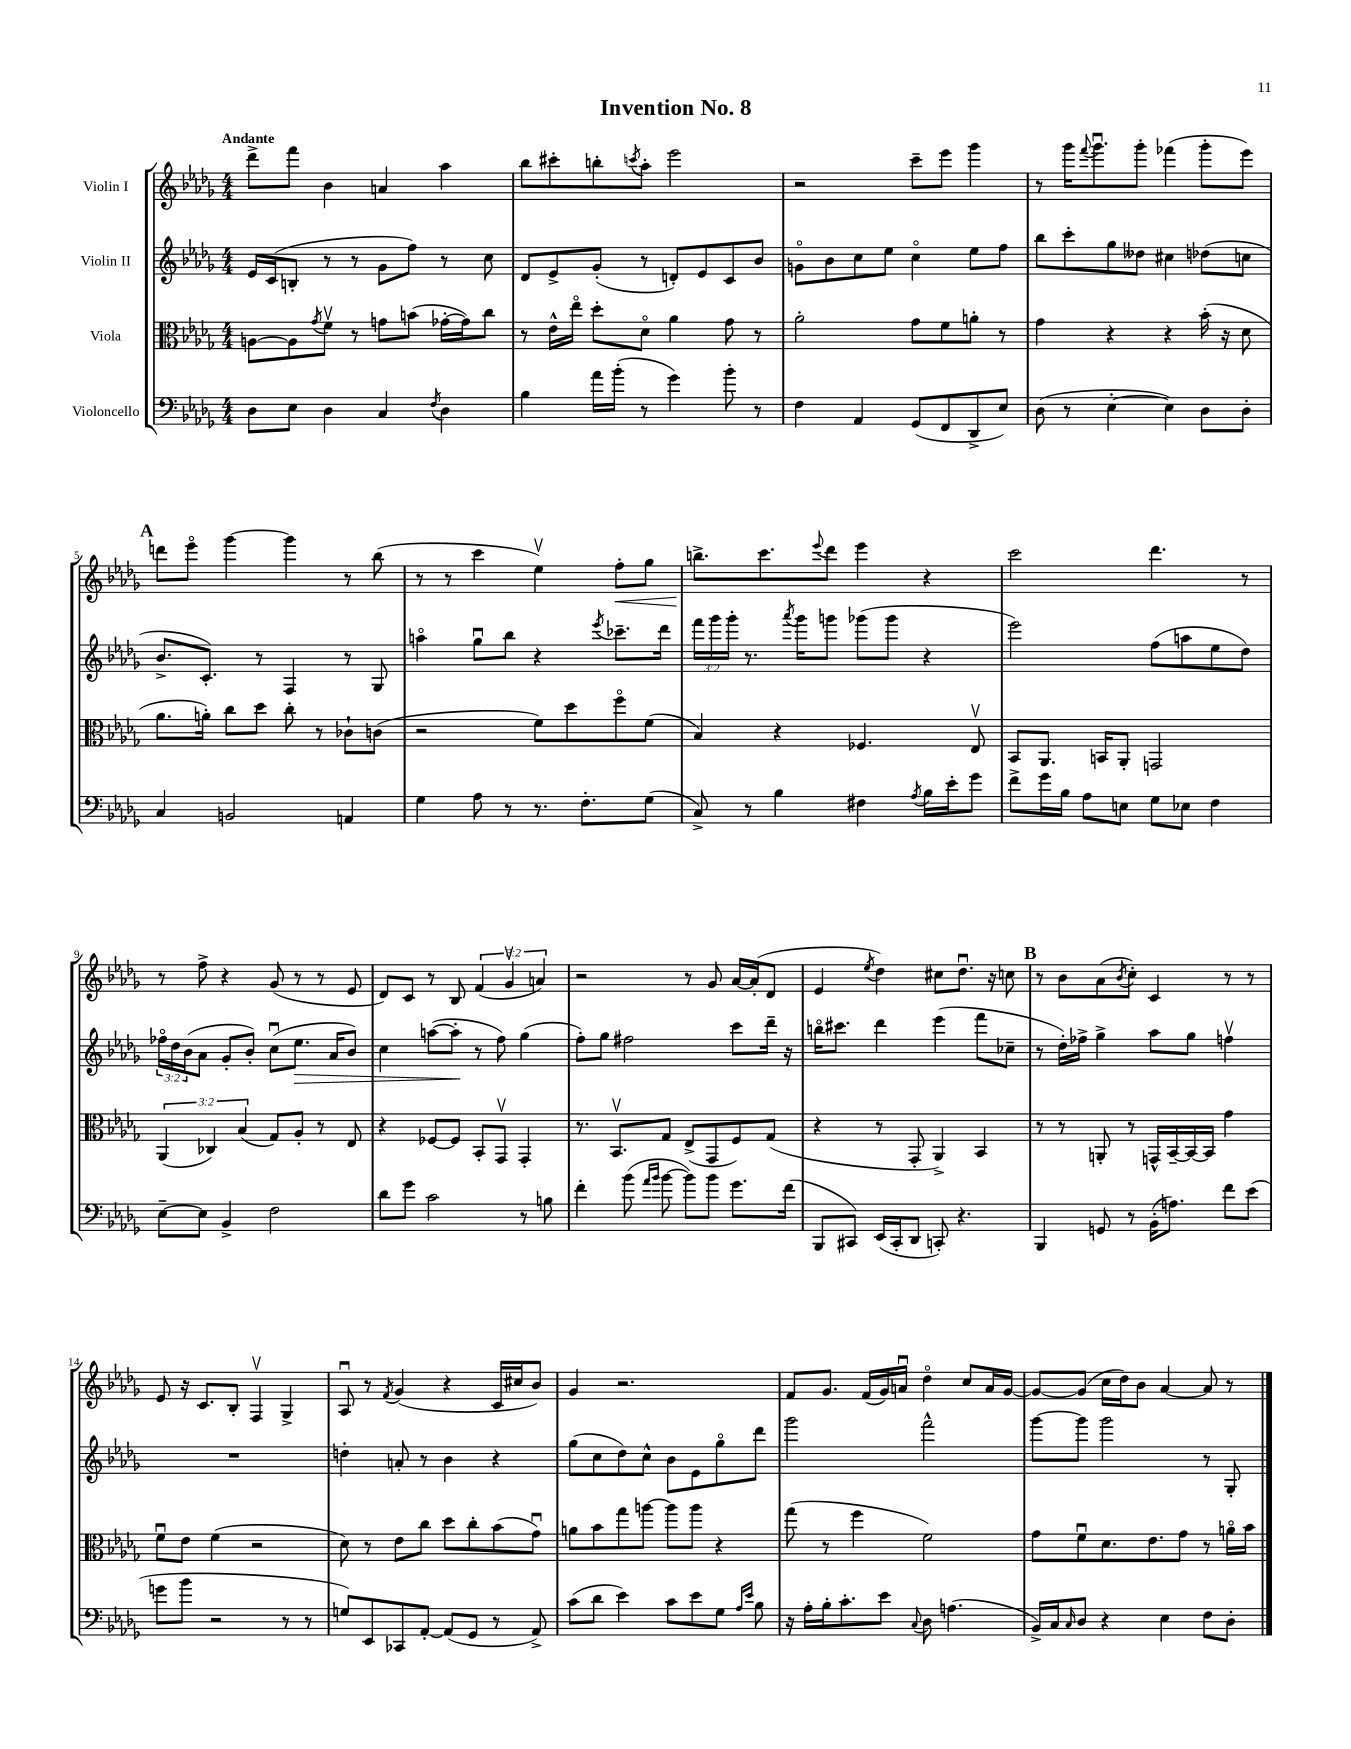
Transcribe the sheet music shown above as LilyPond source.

\header { title = "Invention No. 8" }
<<
\new StaffGroup <<
\new Staff = "s0" \with { instrumentName = "Violin I" } {
    \clef treble \key des \major \numericTimeSignature \time 4/4 \override Staff.TupletNumber.text = #tuplet-number::calc-fraction-text \tempo "Andante"
    des'''8-> f'''8 bes'4 a'4 aes''4 |
    bes''8 cis'''8-. b''8-. \acciaccatura { c'''8 } aes''8-. ees'''2 |
    r2 c'''8-- ees'''8 ges'''4 |
    r8 ges'''16 \appoggiatura { f'''8 } ges'''8.\downbow ges'''8-. fes'''4( ges'''8-. ees'''8) |
    \mark \markup { \bold "A" } d'''8 ees'''8\flageolet ges'''4~ ges'''4 r8 bes''8( |
    r8 r8 c'''4 ees''4\upbow) f''8-.\< ges''8 |
    b''8.->\! c'''8. \appoggiatura { ees'''8 } des'''8 ees'''4 r4 |
    c'''2 des'''4. r8 |
    r8 f''8-> r4 ges'8( r8 r8 ees'8 |
    des'8) c'8 r8 bes8 \tuplet 3/2 { f'4( ges'4\upbow a'4) } |
    r2 r8 ges'8 aes'16~ aes'16-.( des'8 |
    ees'4 \acciaccatura { ees''8 } des''4) cis''8 des''8.\downbow r16 c''8 |
    \mark \markup { \bold "B" } r8 bes'8 aes'8( \acciaccatura { bes'8 } c''8-.) c'4 r8 r8 |
    ees'8 r16 c'8. bes8-. f4\upbow ges4-> |
    aes8\downbow r8 \acciaccatura { f'8 } ges'4( r4 c'16 cis''16 bes'8) |
    ges'4 r2. |
    f'8 ges'8. f'16( ges'16) a'16\downbow des''4\flageolet c''8 a'16 ges'16~ |
    ges'8~ ges'8( c''16 des''16) bes'8 aes'4~ aes'8 r8 \bar "|." |
}
\new Staff = "s1" \with { instrumentName = "Violin II" } {
    \clef treble \key des \major \numericTimeSignature \time 4/4 \override Staff.TupletNumber.text = #tuplet-number::calc-fraction-text
    ees'16 c'16( b8-. r8 r8 ges'8 f''8) r8 c''8 |
    des'8 ees'8-> ges'8-.( r8 d'8-.) ees'8 c'8 bes'8 |
    g'8\flageolet bes'8 c''8 ees''8 c''4\flageolet ees''8 f''8 |
    bes''8 c'''8-. ges''8 deses''8 cis''4 des''8( c''8 |
    \mark \markup { \bold "A" } bes'8.-> c'8.-.) r8 f4 r8 ges8 |
    a''4\flageolet ges''8\downbow bes''8 r4 \acciaccatura { ees'''8 } ces'''8.-- des'''16 |
    \tuplet 3/2 { f'''16 ges'''16 ges'''16-. } r8. \acciaccatura { aes'''8 } ges'''16 g'''8 ges'''8( ges'''8 r4 |
    ees'''2) f''8( a''8 ees''8 des''8) |
    \tuplet 3/2 { fes''16\flageolet des''16 bes'16( } aes'8 ges'8-. bes'8-.) c''8\downbow( ees''8.\> aes'16 bes'8) |
    c''4 a''8~( a''8-.\! r8 f''8) ges''4( |
    f''8-.) ges''8 fis''2 c'''8 des'''16-- r16 |
    b''16\flageolet cis'''8. des'''4 ees'''4( f'''8 ces''8-- |
    \mark \markup { \bold "B" } r8 des''16-.) fes''16-> ges''4-> aes''8 ges''8 f''4\upbow |
    R1 |
    d''4-. a'8-. r8 bes'4 r4 |
    ges''8( c''8 des''8) c''8-^ bes'8 ees'8 ges''8\flageolet des'''8 |
    ges'''2 f'''2-^ |
    ges'''8~ ges'''8 ges'''2 r8 ges8-. \bar "|." |
}
\new Staff = "s2" \with { instrumentName = "Viola" } {
    \clef alto \key des \major \numericTimeSignature \time 4/4 \override Staff.TupletNumber.text = #tuplet-number::calc-fraction-text
    a8~ a8 \acciaccatura { ges'8 } f'8\upbow r8 g'8 b'8( ges'16~-. ges'16) c''8 |
    r8 ees'16-^ ees''16\flageolet des''8-. des'8\flageolet aes'4 ges'8 r8 |
    aes'2-. ges'8 f'8 a'8-. r8 |
    ges'4 r4 r4 bes'16-.( r16 des'8 |
    \mark \markup { \bold "A" } aes'8. a'16-.) c''8 des''8 c''8-. r8 ces'8-! c'8( |
    r2 f'8) des''8 f''8\flageolet f'8( |
    bes4) r4 fes4. ees8\upbow |
    bes,8 aes,8. b,16 aes,8-. g,2 |
    \tuplet 3/2 { aes,4( ces4) bes4( } ges8) aes8-. r8 ees8 |
    r4 fes8~ fes8 bes,8-. ges,8\upbow ges,4-. |
    r8. bes,8.\upbow ges8 ees8->( ges,8 f8) ges8( |
    r4 r8 ges,8-. aes,4->) bes,4 |
    \mark \markup { \bold "B" } r8 r8 a,8-. r8 g,16-^ bes,16~-- bes,16~ bes,16 ges'4 |
    f'8\downbow ees'8 f'4( r2 |
    des'8) r8 ees'8 c''8 des''8 c''8-. bes'8( ges'8\downbow) |
    a'8 bes'8 ges''8 a''8~ a''8 a''8 r4 |
    ges''8( r8 f''4 f'2) |
    ges'8 f'8\downbow des'8. ees'8. ges'8 r8 a'16\flageolet bes'16 \bar "|." |
}
\new Staff = "s3" \with { instrumentName = "Violoncello" } {
    \clef bass \key des \major \numericTimeSignature \time 4/4
    des8 ees8 des4 c4 \acciaccatura { f8 } des4 |
    bes4 aes'16 bes'16-.( r8 ges'4) bes'8-. r8 |
    f4 aes,4 ges,8( f,8 des,8-> ees8) |
    des8( r8 ees4~-. ees4) des8 des8-. |
    \mark \markup { \bold "A" } c4 b,2 a,4 |
    ges4 aes8 r8 r8. f8.-. ges8( |
    c8->) r8 bes4 fis4 \acciaccatura { aes8 } bes16 ees'16-. ges'8 |
    f'8-> ges'16 bes16 aes8 e8 ges8 ees8 f4 |
    ees8~-- ees8 bes,4-> f2 |
    des'8 ges'8 c'2 r8 b8 |
    f'4-. bes'8( \grace { aes'16 bes'16 } bes'8~ bes'8) bes'8 ges'8. f'16( |
    bes,,8 cis,8) ees,16( cis,16-. des,8 c,8-.) r4. |
    \mark \markup { \bold "B" } bes,,4 g,8 r8 bes,16-.( a8.) f'8 ees'8( |
    g'8 bes'8 r2 r8 r8 |
    g8) ees,8 ces,8 aes,8~-. aes,8( ges,8 r8 aes,8->) |
    c'8( des'8 ees'4) c'8 ees'8 ges8 \grace { aes16 ees'16 } bes8 |
    r16 aes16-. bes16-. c'8.-. ees'8 \appoggiatura { c8 } des8 a4.( |
    bes,16->) c16 \grace { c16 } des8 r4 ees4 f8 des8-. \bar "|." |
}
>>
>>
